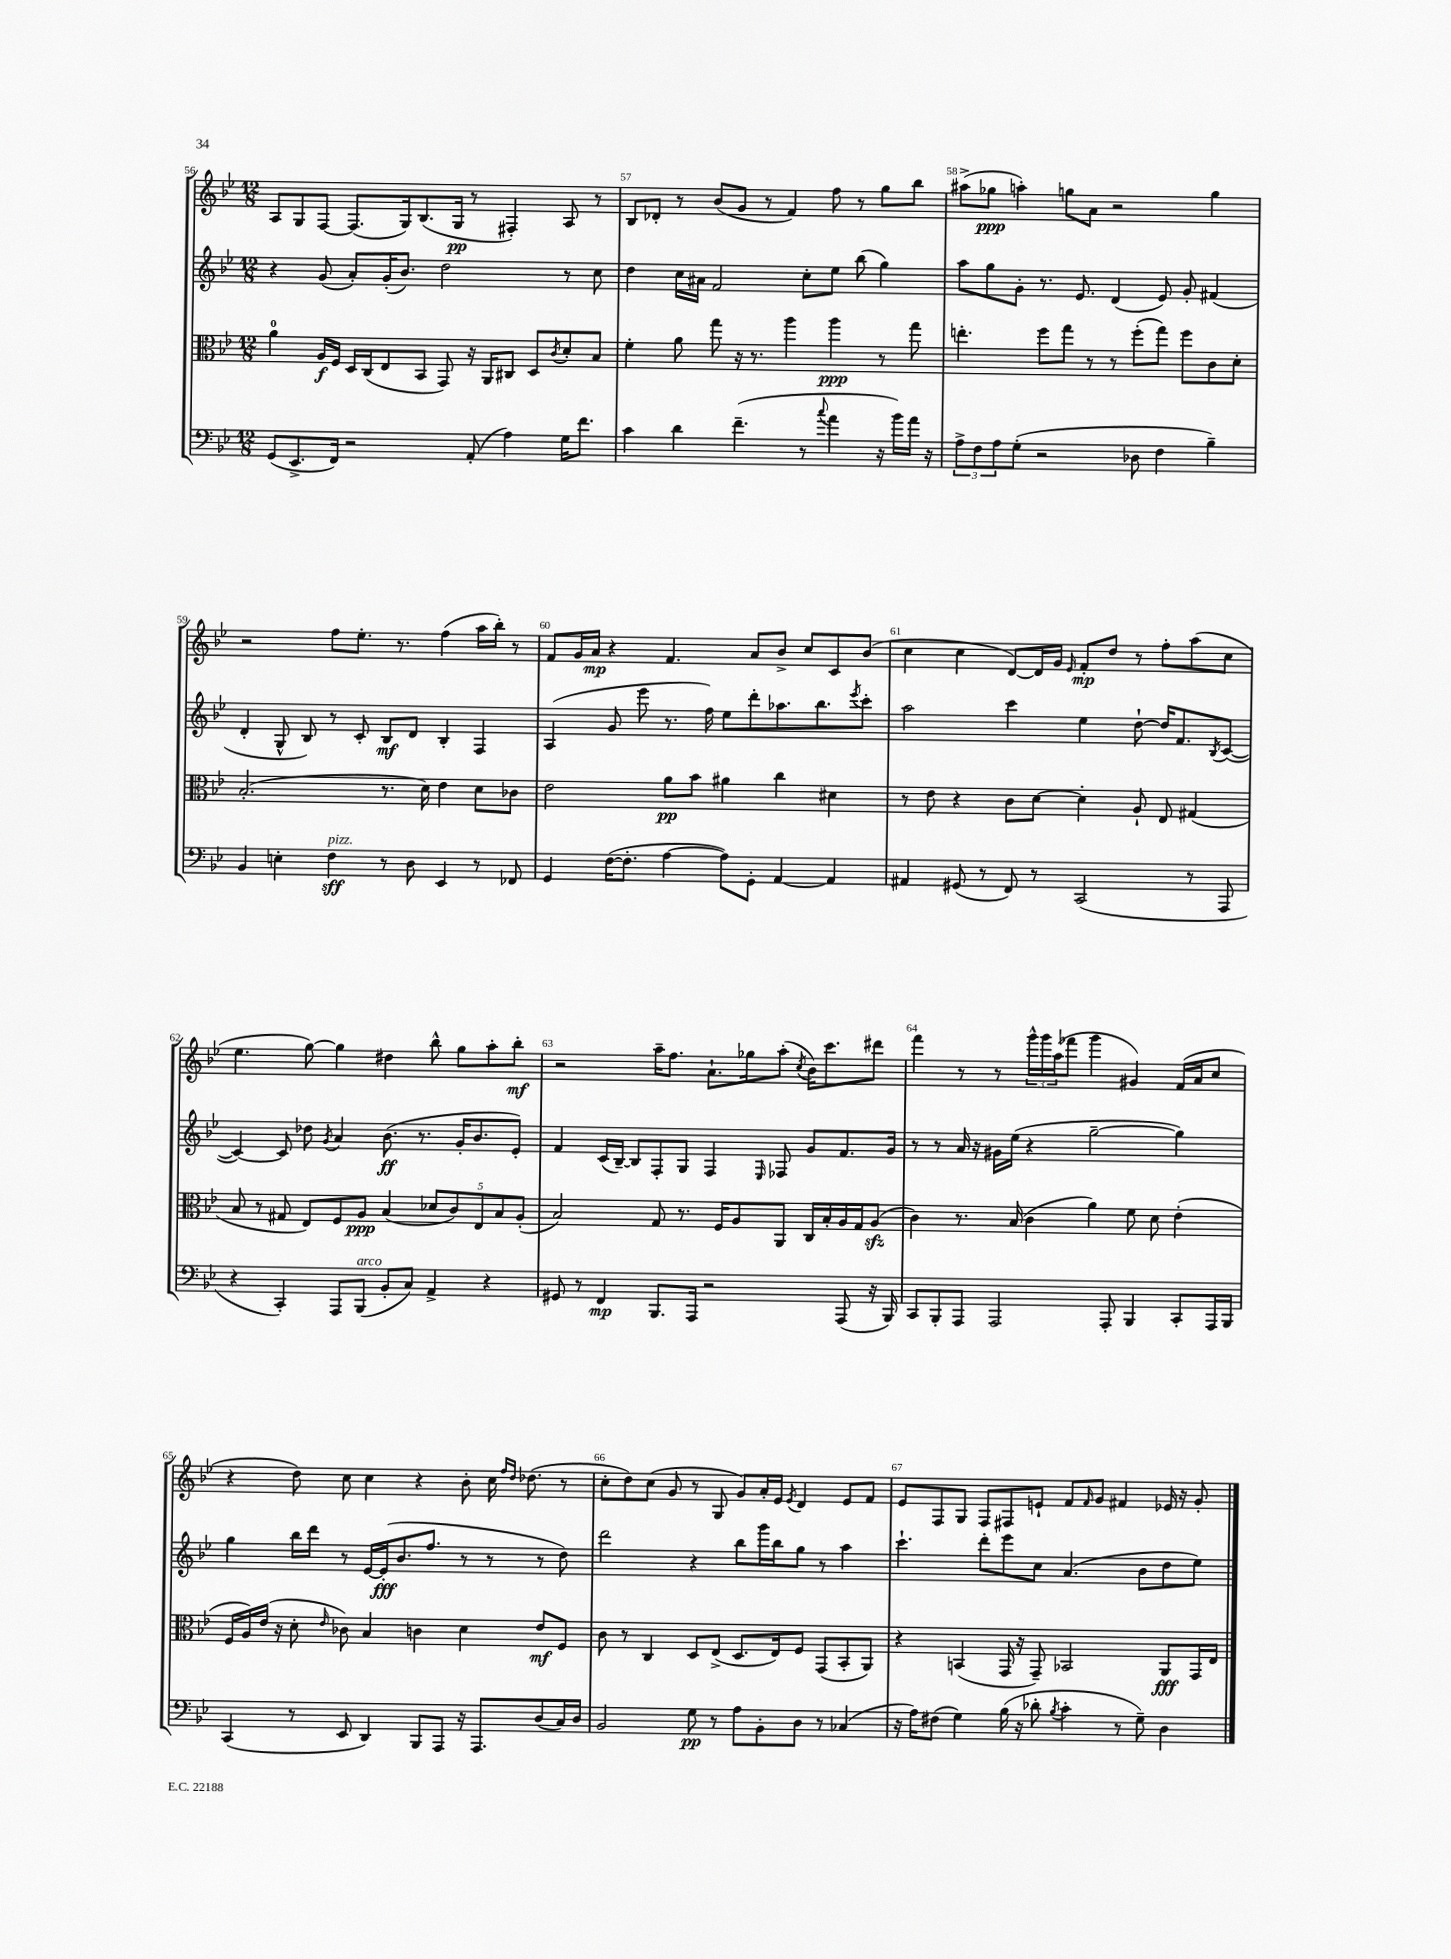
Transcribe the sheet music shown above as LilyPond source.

<<
\new StaffGroup <<
\new Staff = "s0" {
    \clef treble \key bes \major \numericTimeSignature \time 12/8
    a8 g8 f8~ f8.( g16) bes8.( g16\pp r8 fis4-.) a8 r8 |
    bes8 des'8-. r8 bes'8( g'8 r8 f'4) f''8 r8 g''8 bes''8 |
    ais''8->( ges''8\ppp a''4-.) g''8 a'8 r2 g''4 |
    r2 f''8 ees''8.-. r8. f''4( a''16 bes''16-.) r8 |
    f'8 g'16 a'16\mp r4 f'4. a'8 bes'8-> c''8 c'8 bes'8( |
    c''4 c''4 d'8~) d'16 g'16 \grace { ees'16 } f'8-.\mp d''8 r8 f''8-. a''8( c''8 |
    ees''4. g''8~) g''4 dis''4 bes''8-^ g''8 a''8-. bes''8-.\mf |
    r2 a''16-- f''8. a'8.-! ges''16 a''8-.( \acciaccatura { c''8 } bes'16) c'''8. dis'''8 |
    f'''4 r8 r8 \tuplet 3/2 { g'''16-^ g'''16 a''16( } fes'''8 g'''4 gis'4) f'16( a'16 c''8 |
    r4 d''8) c''8 c''4 r4 bes'8-. c''16 \grace { f''16 d''16 } des''8.( r8 |
    c''8-. d''8) c''8( g'8 r8 g8 g'8) a'16-. ees'16 \acciaccatura { ees'8 } d'4 ees'8 f'8 |
    ees'8 f8 g8 f8 fis8 e'8-! f'8 \grace { f'16 } g'8 fis'4 ees'16 r16 g'8-. \bar "|." |
}
\new Staff = "s1" {
    \clef treble \key bes \major \numericTimeSignature \time 12/8
    r4 g'8( a'8-.) g'16-.( bes'8.) d''2 r8 c''8 |
    d''4 c''16 ais'16 f'2 c''8-. ees''8 bes''8( g''4) |
    a''8 g''8 g'8-. r8. ees'8. d'4( ees'8) g'8-. fis'4( |
    d'4-. g8-^ bes8) r8 c'8-. bes8\mf d'8 bes4-. f4 |
    a4( g'8 ees'''8 r8. f''16) ees''8 d'''8-. aes''8. bes''8. \acciaccatura { ees'''8 } c'''8-. |
    a''2 c'''4 ees''4 d''8~-! d''16 f'8. \acciaccatura { bes8 } c'8~( |
    c'4~) c'8 des''8 \acciaccatura { g'8 } a'4 bes'8.\ff( r8. g'16-. bes'8. ees'8-.) |
    f'4 c'16( bes16~--) bes8 f8-. g8 f4 \grace { ees16 } fes8 g'8 f'8. g'16 |
    r8 r8 a'16 r16 gis'16 ees''16( r4 g''2~-- g''4) |
    g''4 bes''16 d'''16 r8 ees'16~ ees'16-.\fff( bes'8. f''8. r8 r8 r8 d''8) |
    d'''2 r4 bes''8 g'''16 bes''16 g''8 r8 a''4 |
    c'''4.-! d'''8-. ees'''8 c''8 a'4.( bes'8 d''8 ees''8) \bar "|." |
}
\new Staff = "s2" {
    \clef alto \key bes \major \numericTimeSignature \time 12/8
    a'4-0 a16\f f16 d16 c16( ees8 bes,8 g,8) r16 a,16 cis8 d8 \acciaccatura { c'8 } d'8-. bes8 |
    f'4-. a'8 g''8 r16 r8. a''4 a''4\ppp r8 g''8 |
    e''4.-. f''8 g''8 r8 r8 f''8-.( g''8) f''8 c'8 d'8-. |
    bes2.-.( r8. d'16) ees'4 d'8 ces'8 |
    ees'2 a'8\pp bes'8 ais'4 c''4 dis'4 |
    r8 ees'8 r4 c'8 d'8~ d'4-. a8-! ees8 gis4( |
    bes8 r8 gis8 ees8) f8 a8\ppp bes4( \tuplet 5/4 { des'8 c'8) ees8 bes8 a8-.( } |
    bes2) g8 r8. f16 a8 a,8 c16 bes16-. a16 g16 a8\sfz( |
    c'4) r8. bes16( c'4 a'4) f'8 d'8 ees'4-.( |
    f16 a16) ees'16( r16 d'8-. \grace { ees'16 } ces'8) bes4 c'4 d'4 ees'8\mf f8 |
    c'8 r8 c4 d8 ees8->( d8. ees16) f8 g,8( bes,8-. a,8) |
    r4 b,4( g,16 r16 g,8--) bes,2 a,8\fff g,16 ees16 \bar "|." |
}
\new Staff = "s3" {
    \clef bass \key bes \major \numericTimeSignature \time 12/8
    g,8( ees,8.-> f,16) r2 a,8-.( a4) g16 f'8. |
    c'4 d'4 f'4.--( r8 \appoggiatura { c''8 } a'4 r16 bes'16) a'16 r16 |
    \tuplet 3/2 { a8-> f8 a8 } g8-.( r2 des8 f4 bes4--) |
    bes,4 e4-. f4\sff^\markup { \italic "pizz." } r8 d8 ees,4 r8 fes,8 |
    g,4 f16~( f8.-. a4~ a8) g,8-. a,4~ a,4 |
    ais,4 gis,8( r8 f,8) r8 c,2( r8 a,,8 |
    r4 c,4-.) a,,8 bes,,8^\markup { \italic "arco" }( bes,8-. c8) a,4-> r4 |
    gis,8 r8 f,4\mp bes,,8. a,,16 r2 a,,8( r16 bes,,16) |
    c,8 bes,,8-. a,,8 a,,2 a,,8-. bes,,4 c,8-. a,,16 bes,,16 |
    c,4( r8 ees,8 d,4) bes,,8 a,,8 r16 a,,8. d8( c16) d16 |
    bes,2 g8\pp r8 a8 bes,8-. d8 r8 ces4( |
    r16 a16) fis8( g4) bes16( r16 des'8-. \acciaccatura { bes8 } c'4-. r8 g8--) d4 \bar "|." |
}
>>
>>
\layout { \context { \Score currentBarNumber = #56 \override BarNumber.break-visibility = ##(#f #t #t) barNumberVisibility = #all-bar-numbers-visible } }
